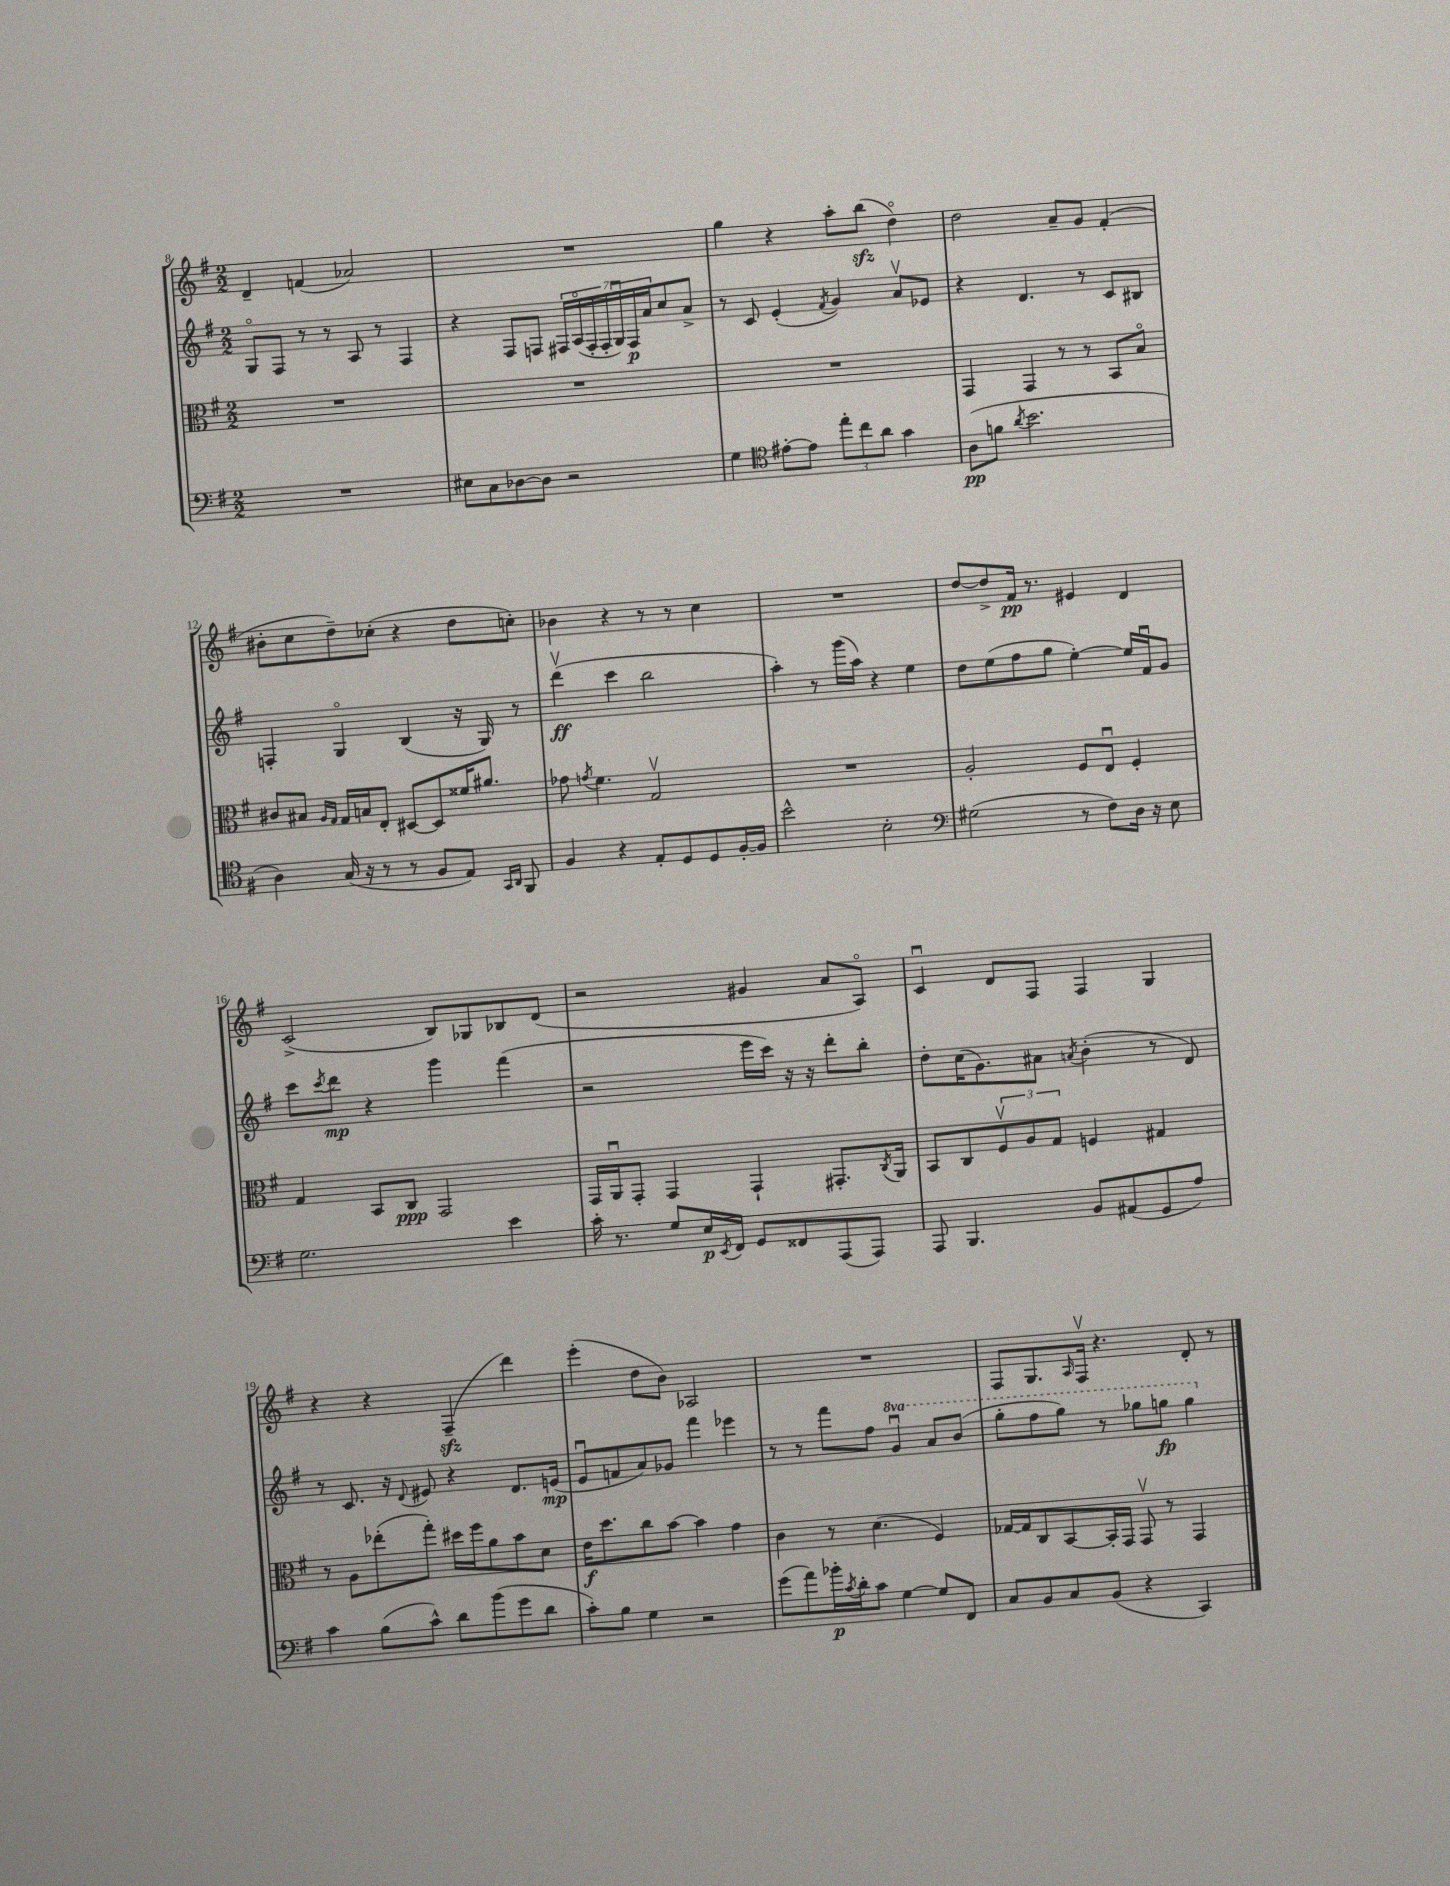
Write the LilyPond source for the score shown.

<<
\new StaffGroup <<
\new Staff = "s0" {
    \clef treble \key g \major \numericTimeSignature \time 2/2
    d'4-- f'4( aes'2) |
    R1 |
    g''4 r4 a''8-. b''8\sfz( d''4\flageolet) |
    d''2 a'8-- g'8 fis'4-.( |
    bis'8-. c''8 d''8--) ces''8-.( r4 d''8 c''8-.) |
    bes'4 r4 r8 r8 c''4 |
    R1 |
    d''8~ d''8-> fis'16\pp r8. eis'4 d'4 |
    c'2->( b8) ges8 bes8 d'8( |
    r2 gis'4 a'8 a8\flageolet) |
    c'4\downbow d'8 fis8 fis4 g4 |
    r4 r4 fis4--\sfz( d'''4) |
    e'''4-.( d''8 b'8) aes2 |
    R1 |
    fis8 g8. \grace { a16 } fis16\upbow r4. d'8-. r8 \bar "|." |
}
\new Staff = "s1" {
    \clef treble \key g \major \numericTimeSignature \time 2/2 \set Staff.ottavationMarkups = #ottavation-simple-ordinals
    g8\flageolet fis8 r8 r8 a8 r8 fis4 |
    r4 fis8 f8 \tuplet 7/4 { fis16 a16\flageolet( fis16-. fis16-. g16\downbow) fis16\p a'16 } c''8 a'8-> |
    r8 c'8 e'4-.( \acciaccatura { fis'8 } g'4) a'8\upbow ees'8 |
    r4 d'4. r8 c'8 bis8 |
    f4-. g4\flageolet b4( r16 g16) r8 |
    d'''4\upbow\ff( c'''4 b''2 |
    a''4-.) r8 g'''16( a''16) r4 e''4 |
    d''8 e''8( fis''8 g''8 e''4~-.) e''16 fis'16\downbow g'8 |
    c'''8 \acciaccatura { c'''8 } d'''8\mp r4 g'''4 fis'''4( |
    r2 e'''16 c'''16) r16 r16 d'''8-. b''8-. |
    d''8-. c''16( g'8.) ais'8 \acciaccatura { a'8 } b'4-.( r8 d'8) |
    r8 c'8. r16 \appoggiatura { d'8 } eis'8 r4 d'8. e'16\mp( |
    e'8\downbow f'8 a'8) ges'8 fis'''4 ees'''4 |
    r8 r8 fis'''8 fis''8 \ottava #1 g''4\downbow a''8 b''8( |
    g'''8-. fis'''8 g'''8) r8 ges'''8 g'''8\fp g'''4 \ottava #0 \bar "|." |
}
\new Staff = "s2" {
    \clef alto \key g \major \numericTimeSignature \time 2/2
    R1 |
    R1 |
    R1 |
    g,4 g,4 r8 r8 b,8 b8\flageolet |
    cis'8 bis8 \grace { a16 g16 } g16 b16 e8-. dis8~ dis8 fisis'16 ais'8. |
    ges'8 \acciaccatura { g'8 } fis'4. g2\upbow |
    R1 |
    a2-. fis8 e8\downbow fis4-. |
    g4 b,8 c8\ppp g,2 |
    g,16 a,16\downbow g,8-. g,4 g,4-! gis,8.-. \acciaccatura { c8 } a,16 |
    b,8 c8 \tuplet 3/2 { fis8\upbow a8 g8 } f4 gis4 |
    r8 a8 ees''8-.( g''8-.) dis''16 fis''16 a'8 b'8 d'8 |
    e'16\f d''8. c''8 b'8~ b'4 g'4 |
    c'4 r8 d'4.( fis4) |
    ges16~ ges16 c8 b,8~ b,16-. g,16 g,8\upbow r8 g,4 \bar "|." |
}
\new Staff = "s3" {
    \clef bass \key g \major \numericTimeSignature \time 2/2
    R1 |
    eis8 c8 des8~ des8 r2 |
    g4 \clef tenor eis'8~-. eis'8 \tuplet 3/2 { e''8-. c''8 a'8 } g'4 |
    a8\pp( f'8 \acciaccatura { a'8 } b'2. |
    a4) g16( r16 r8 r8 fis8 e8) \grace { g,16 a,16 } fis,8 |
    fis4 r4 e8-. d8 d8 fis16~-. fis16 |
    b'2-^ b2-. |
    \clef bass gis2( r8 fis8) d16 r16 e8 |
    g2. e'4 |
    c'16-. r8. g8 e16\p \acciaccatura { e,8 } fis,16 g,8 fisis,8 a,,8( a,,8) |
    a,,8 b,,4. b,8 ais,8( g,8 a8) |
    c'4 b8( c'8-^) d'8 b'8( g'8 d'8 |
    c'8-.) b8 g4 r2 |
    g'8( a'8) bes'16-.\p \acciaccatura { c'8 } d'16-. c'8 g4~ g8 fis,8 |
    c8 b,8 c8 b,8( r4 c,4) \bar "|." |
}
>>
>>
\layout { \context { \Score currentBarNumber = #8 } }
